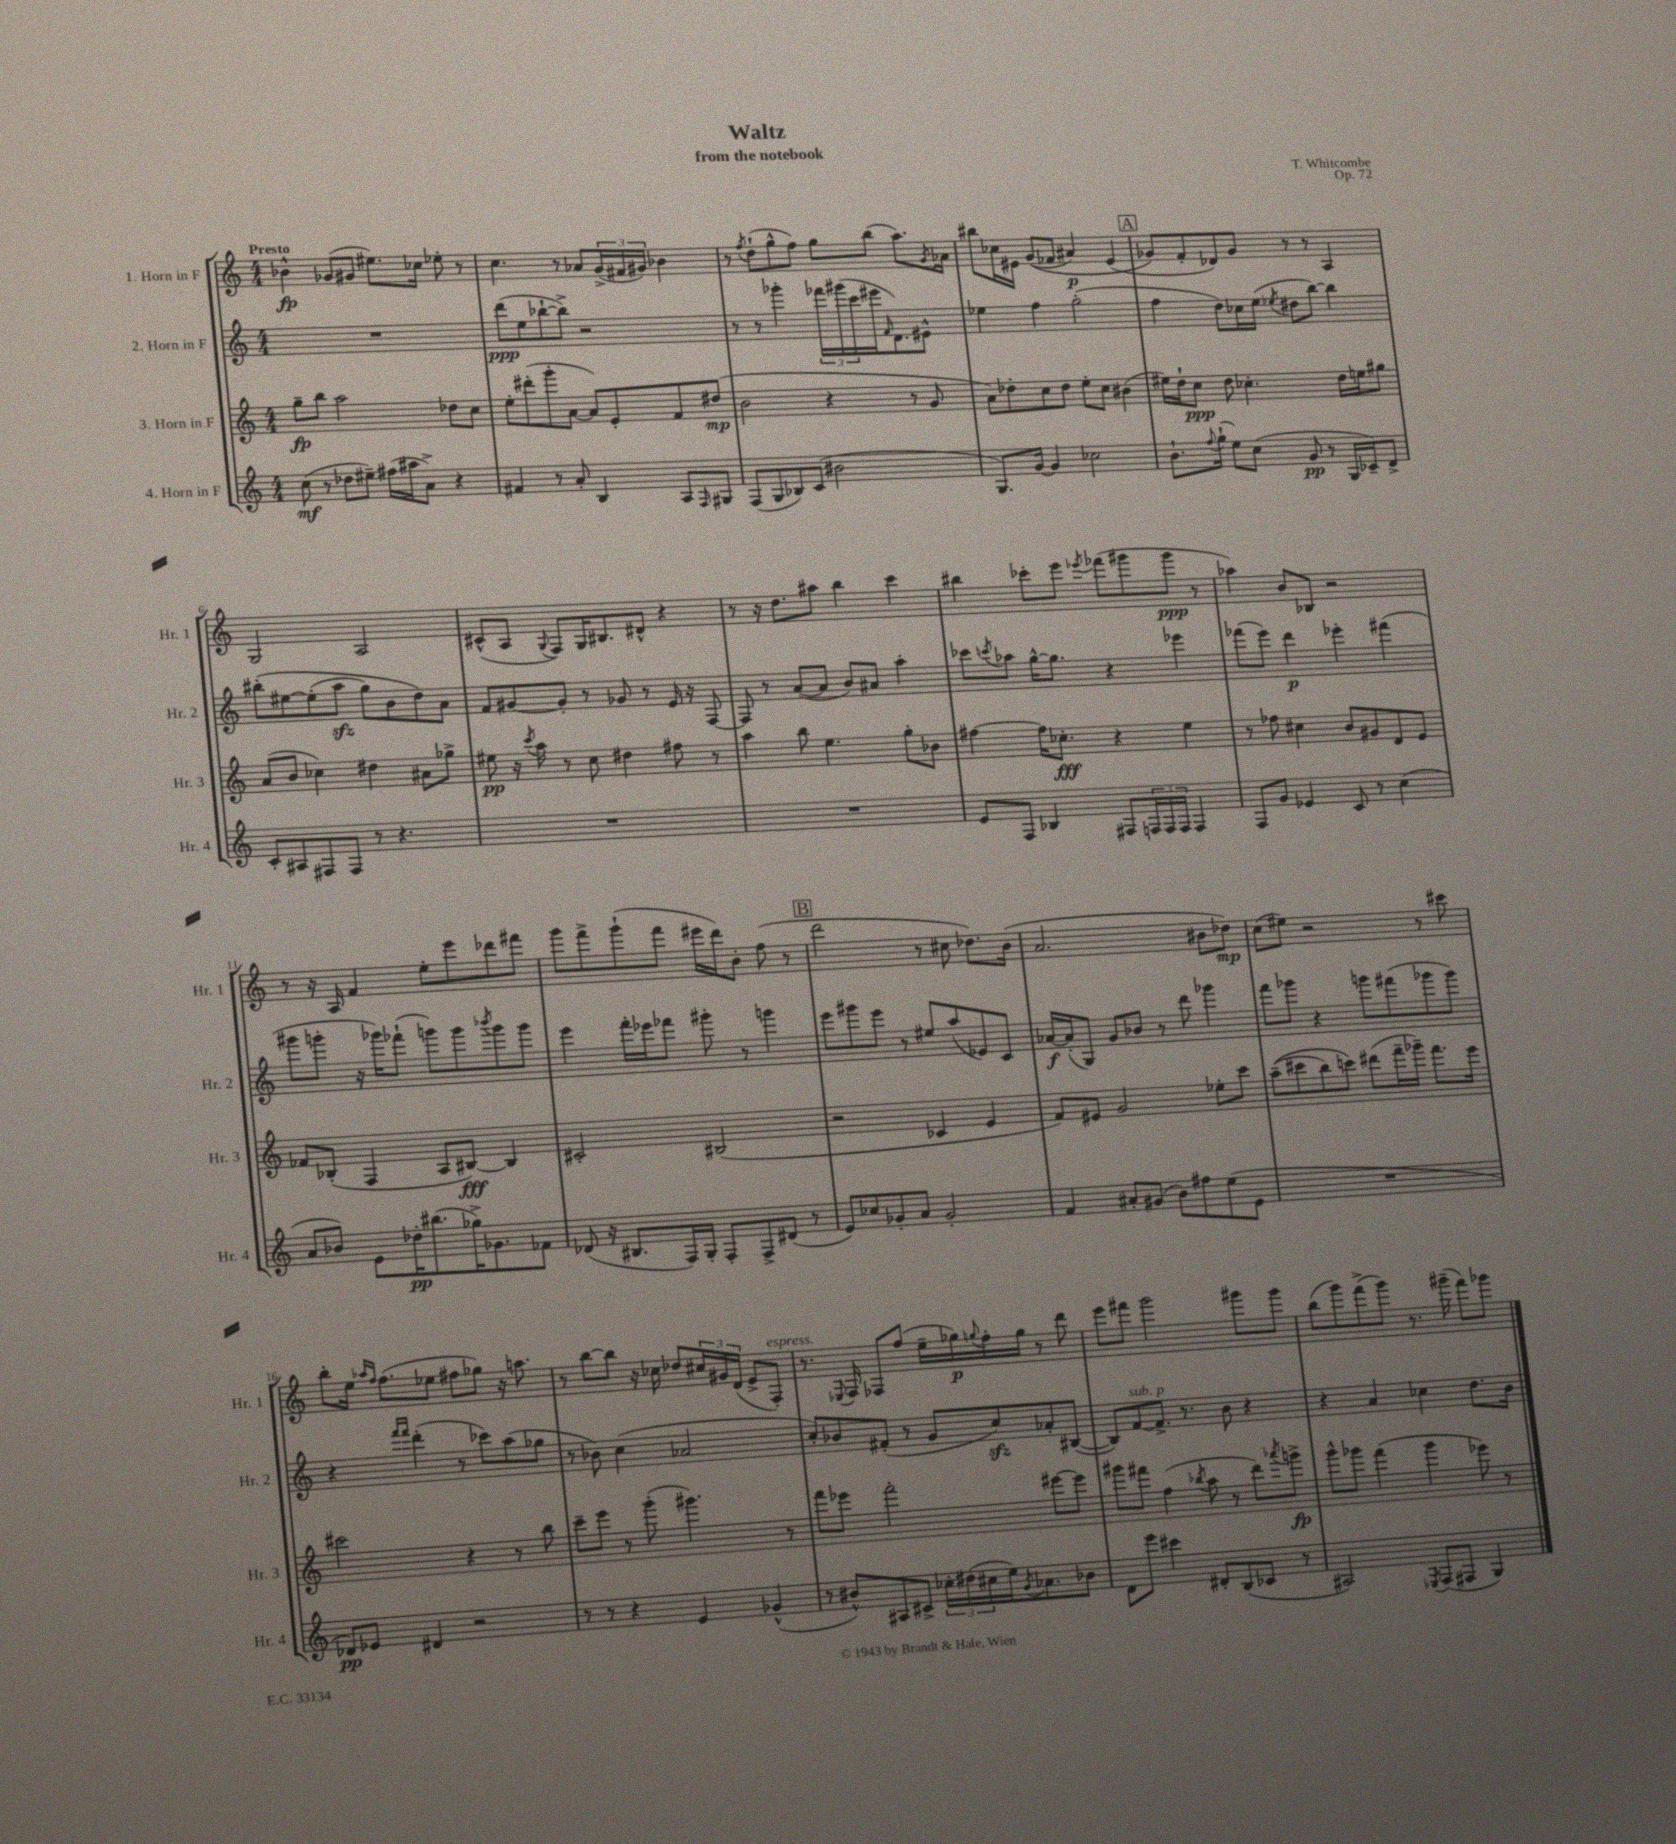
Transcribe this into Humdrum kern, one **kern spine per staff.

**kern	**kern	**kern	**kern
*staff4	*staff3	*staff2	*staff1
*clefG2	*clefG2	*clefG2	*clefG2
*k[]	*k[]	*k[]	*k[]
*M4/4	*M4/4	*M4/4	*M4/4
(8cc	8gg~	1r	4b-^^
8r	8bb	.	.
8dd-	2aa	.	(8g-
8ee#~)	.	.	8g#
(16ff#	.	.	8.ee#)
16aa#	.	.	.
8a^)	.	.	.
.	.	.	16cc-
4r	8dd-	.	8ee-'
.	8cc	.	8r
=	=	=	=
4f#	8ee'	(8ddd	4.cc
.	(8ddd#'	8ee	.
8r	8ggg'	[8bb-`	.
8a'	[8a	8bb-^])	8r
4B	8a])	2r	8a-
.	8e'	.	(24g^
.	.	.	24f#
.	.	.	24g#)
8A	8f	.	4b-
16qqF	.	.	.
8G#	(8dd#	.	.
=	=	=	=
(8F	2b	8r	8r
.	.	.	8qff
8G	.	8r	(8dd`
8B-)	.	4ggg-'	8gg^^
(8c	.	.	8ff)
2b#	4r	24fff-	8gg
.	.	(24ggg#	.
.	.	24ccc	.
.	.	16eee#	(8bb
.	.	16qqf	.
.	.	8.d)	.
.	8r	.	8.aa)
.	8g	8e#^^	.
.	.	.	8qg
.	.	.	16a-
=	=	=	=
8.G)	8a)	4ee-	8bb#
.	8dd-'	.	16cc-
[16g	.	.	16e#
4g]	8cc	4ff	&((8g
.	8dd-	.	8f-
2cc-	8ee'	(2gg'	4a#)
.	8cc	.	.
.	(4b#	.	(4e#
=	=	=	=
8.b`	16ee#)	4ff	8g-&)
.	16dd`	.	.
.	8cc	.	8f'
8qqff	.	.	.
(16gg`	.	.	.
8ee)	8dd	8dd)	8d-)
(8cc	4.cc-'	16cc-	8g-
.	.	(16ee	.
.	.	8qee-	.
8g	.	8dd#	8r
8r	.	[8bb)	8r
16G	16dd	4bb]	4A
16c-~)	16ee	.	.
8d^	8gg#	.	.
=	=	=	=
8c'	(8a	&(8bb#'	2G
8A#	8b	[8ee#	.
8F#	4cc-)	(8ee#']	.
8F#	.	8aa	.
8r	4dd#	8gg)	2A
4.r	.	8b	.
.	8a#	8dd&)	.
.	8gg-^	8a	.
=	=	=	=
1r	8ee#	8f	(8c#^^
.	16r	[8g#	8A
.	8qccc	.	.
.	16aa	.	.
.	.	.	8qqG
.	8r	8g#']	8F)
.	8cc	8r	16G
.	.	.	8.B#
.	4dd#	8g-	.
.	.	8r	8d#^^
.	8ff#	16e	4r
.	.	16r	.
.	8r	[8F	.
=	=	=	=
1r	4aa	8F]	8r
.	.	8r	16r
.	.	.	8.dd
.	8bb	([8a	.
.	4.ee	8a]	8aa#
.	.	8b)	4bb
.	.	8a#	.
.	8gg'	4aa'	4ccc
.	8b-	.	.
=	=	=	=
8e	[4ff#	8ccc-	4bb#
.	.	8qccc	.
8F	.	8aa-	.
4B-	16ff#]	[16gg^^	8ccc-'
.	8.cc-'	8.gg]	.
.	.	.	8eee
.	.	.	8qeee-
8F#	4r	4r	(8fff-
24F	.	.	8ggg#
24F	.	.	.
24F	.	.	.
4F	4ee	4eee-	8ggg#
.	.	.	8r
=	=	=	=
8F	8r	(8fff-	4aa-)
8g	8ff-	8eee)	.
4e-	4cc#	4ddd	8b
.	.	.	8B-
8c	8b	4eee-'	2r
8r	8g#	.	.
(4cc	8d	(4fff#	.
.	8e	.	.
=	=	=	=
8a	8f-	8ggg#	8r
8b-)	(8B-'	8ggg'	16r
.	.	.	16A
8e	4F	16r	4f
.	.	16ggg-)	.
16dd-'	.	(8fff-`	.
(8.bb#	.	.	.
.	8A	8ggg)	8ee'
16gg-^)	[8B#)	8ggg	8eee
8.g-	.	.	.
.	.	8qbbb-	.
.	4B#]	8ggg	8ddd-
8f-	.	8ggg	8fff#
=	=	=	=
(8d-	2c#'	4eee	8ggg
16r	.	.	8fff^
8.B#	.	.	.
.	.	16fff'	(8ggg`
.	.	16eee-	.
16F)	.	8fff-	8fff
16G'	.	.	.
8F'	(2B#	8ggg#'	16eee#
.	.	.	16ddd)
8F^	.	8r	8b'
(8d#	.	4ggg	(8ff
8r	.	.	8r
=	=	=	=
8e)	2r	8eee	2ddd
8cc-	.	8ggg#	.
8g-'	.	8eee	.
8a	.	8r	.
2g-'	4c-	8ee#	8r
.	.	(8aa	8cc#
.	4e	8e-)	8.dd-)
.	.	8c	.
.	.	.	(16b
=	=	=	=
4f	8f)	[16a-	2.a
.	.	(16a-']	.
.	8e#	8G)	.
8a#'	2g	8g	.
(8g#	.	8b-	.
8b)	.	8r	.
8ff#	.	8ddd	.
(8ee	8ee-'	4ggg-	8b#
8e	8ccc	.	8dd-)
=	=	=	=
1r	&((8aa~	8fff	(8cc
.	8ccc#	8ggg-	8ee#)
.	8bb)	4r	2r
.	8ccc&)	.	.
.	(8ddd#	8ggg	.
.	16fff~	(8fff#	.
.	16ggg-~)	.	.
.	8.fff	8ggg-	8r
.	.	8ggg-)	8ccc#
.	16eee	.	.
=	=	=	=
8d-)	2ccc#	4r	8bb'
8e-	.	.	16ee
.	.	.	16qqaa-
.	.	.	16qqff
.	.	.	(8.ff
.	.	16qqfff	.
.	.	16qqfff	.
4d#	.	(4ddd'	.
.	.	.	8ee-
2r	4r	8r	8ff#
.	.	8ccc-)	8gg-)
.	8r	(8aa	16r
.	.	.	8.aa
.	8bb	8gg-	.
=	=	=	=
8r	8ccc~	8r	8r
8r	8eee	8b-)	[8bb
4r	8r	(4cc	8bb]
.	(8ggg'	.	16r
.	.	.	16cc-
4e	4.ggg#)	2a-	8dd-
.	.	.	24cc#
.	.	.	24g#
.	.	.	(24d
(4g-^^	.	.	8e^
.	8r	.	8F')
=	=	=	=
8r	8fff	8cc')	8.r
8b#^^)	8eee-	8b-	.
.	.	.	8qqE-
.	.	.	16F
8A#	2fff'	(8f#'	8F-
8c#^	.	8r	(8ff
24cc-'	.	8g	16ee~
(24dd#	.	.	.
.	.	.	16gg-)
24cc#	.	.	.
.	.	.	8qqgg
16ee)	.	8cc)	16ff'
8qg	.	.	.
8.a-	.	.	16gg
.	[8eee#	8a-'	8r
8b-	8eee#]	([8B#	8ddd
=	=	=	=
8d	8ggg#	8B#])	8eee
8eee	8fff#	[8f	8fff#
4ccc#	(4ff	8.f^]	2ggg
.	.	8.r	.
.	8qbb-	.	.
8d#'	8aa	.	.
(8B	8r	8b	.
8c-	8ddd)	4r	8ggg#
.	8qaaa-	.	.
8r	8ggg^	.	8ggg#
=	=	=	=
2A#)	8ggg^^	4r	(8bb
.	8ggg-	.	8ggg)
.	(4fff	4a	(8fff^
.	.	.	8ggg)
8qE-	.	.	.
(8F	4ggg-	4cc-	8.r
8F#	.	.	.
.	.	.	(16ggg#~
4G)	8eee-)	8.dd	8fff)
.	8r	.	8ggg-
.	.	16b	.
==	==	==	==
*-	*-	*-	*-
